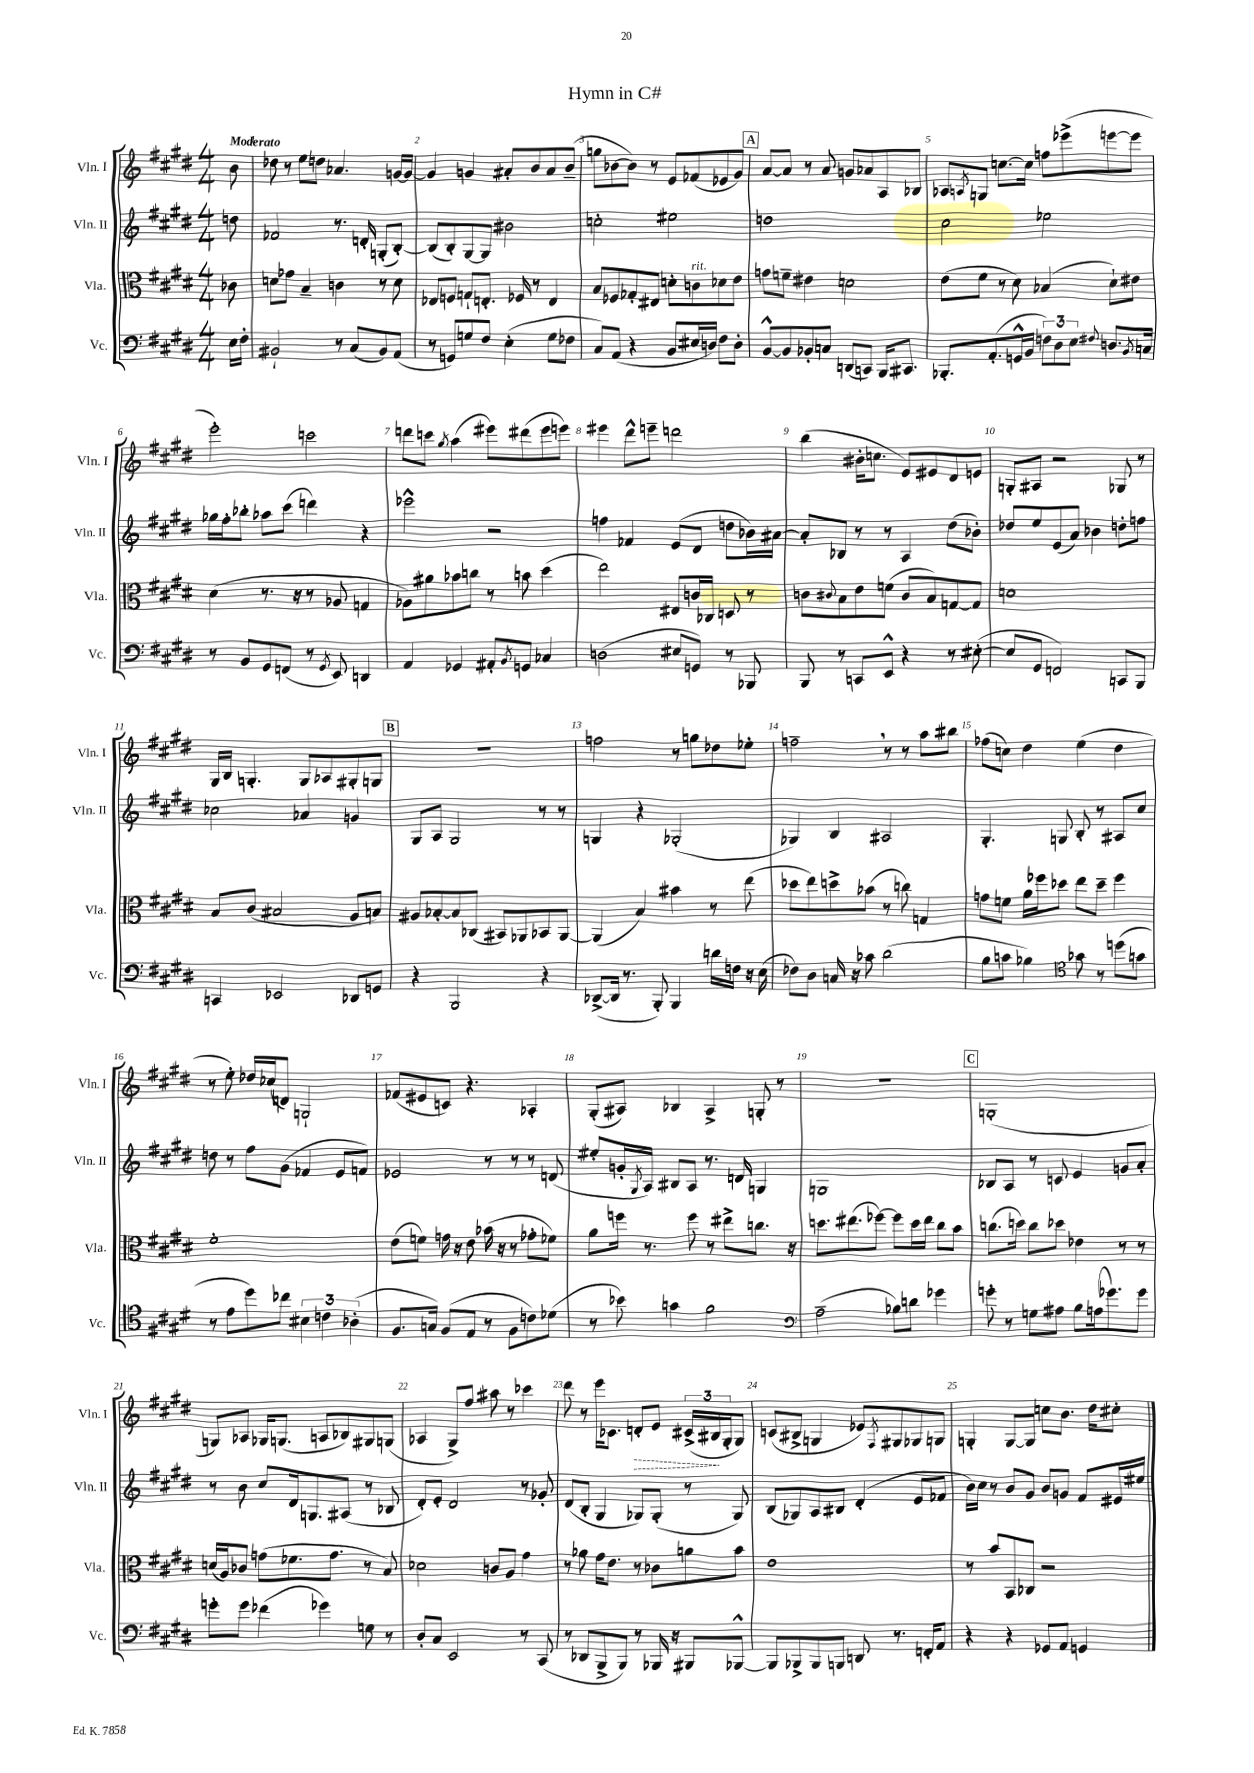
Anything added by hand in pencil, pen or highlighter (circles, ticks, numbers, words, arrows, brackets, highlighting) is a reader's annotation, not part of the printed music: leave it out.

**kern	**kern	**kern	**kern
*staff4	*staff3	*staff2	*staff1
*clefF4	*clefC3	*clefG2	*clefG2
*k[f#c#g#d#]	*k[f#c#g#d#]	*k[f#c#g#d#]	*k[f#c#g#d#]
*M4/4	*M4/4	*M4/4	*M4/4
16E	8c-	8dd	8b
16F#'	.	.	.
=	=	=	=
2BB#`	8d	2f-	8dd-
.	8g-	.	8r
.	4B~	.	8ee
.	.	.	8dd
8r	4c	8.r	4.a-
(8C#	.	.	.
.	.	16d'	.
8BB#)	8r	(8G'	.
(8AA	8d	[8B')	[16g
.	.	.	16g_
=	=	=	=
8r	8E-	(8B]	4g]
8GG)	8F	8B')	.
8G	8G`	[8G#	4g
8F#	8.E'	8G#]	.
(4E'	.	2b#	8a#'
.	16F-	.	.
.	8r	.	8b
8G	4E	.	8a#
8F-	.	.	(8b~
=	=	=	=
8C#)	8B	2cc'	8gg
(8AA	8F-	.	[8b-
4r	8G-'	.	8b-])
.	8E#	.	8r
8BB	8d'	2ee#	8e
16E#	8c	.	(8f-
16D)	.	.	.
8F#	8d-	.	8e-
8D'	8e	.	8g#)
=	=	=	=
[8BB^^	8g	1dd	[8a
8BB]	8f~	.	8a]
8BB-'	4e#	.	8r
8C	.	.	8a
(8DD	2d	.	8g
8CC)	.	.	8a-
16BBB	.	.	8A
8.CC#	.	.	.
.	.	.	8B-
=	=	=	=
8.BBB-'	(8e	2cc#	8A-
.	.	.	8qA
.	8f#	.	8G
(8.AA'	.	.	.
.	8r	.	[8.cc
16GG^^	8d#)	.	.
16BB	.	.	16cc]
12F)	(4B-	2ee-	8ff
12D#	.	.	.
.	.	.	(8eee-^
12E	.	.	.
8qqF#	.	.	.
8.D	8d#`)	.	[8eee
.	8e#	.	8eee]
8qBB	.	.	.
16C	.	.	.
=	=	=	=
8r	(4d#	16gg-	2eee')
.	.	16ff#'	.
8BB	.	8bb-'	.
8GG#	8.r	8aa-	.
(8FF	.	(8ccc#	.
.	16r	.	.
8r	8r	4ddd)	2ccc
8qGG#	.	.	.
8EE)	8A-	.	.
4DD	4G	4r	.
=	=	=	=
4AA	8A-)	2eee-^^	8ddd
.	8a#	.	8ccc
.	.	.	8qgg#
4GG-	8b-	.	(4aa
.	8cc	.	.
8AA#'	8r	2r	8eee#)
8qBB	.	.	.
8GG	8b	.	(8ddd#
4C-	(4dd#	.	8eee#
.	.	.	8eee)
=	=	=	=
(2D	2ee)	4ff	4eee#
.	.	4f-	8ddd#^^
.	.	.	8eee~
8E#	8E#	(8e	2ddd
8GG)	16c	8d#	.
.	16C-	.	.
8r	8D	8dd	.
8BBB-	8r	16b-)	.
.	.	[16a#	.
=	=	=	=
8BBB	8c	8a#']	(4bb
.	8qqc#	.	.
8r	8B	8B-	.
8CC	8e	8r	16b#'
.	.	.	8.cc
8EE^^	(8f	8r	.
4r	8c#	4A	8e)
.	8B)	.	8e#
8r	[8G	(8dd#	8d#
([8E#'	8G]	8b-')	8e
=	=	=	=
8E#]	1d	8dd-	8G'
8GG#	.	8ee	8A#
2FF)	.	(8e	2r
.	.	8a)	.
.	.	4b-	.
8CC	.	8dd'	8G-
8BBB	.	8ff	8r
=	=	=	=
4CC	8B	2cc-	16G#
.	.	.	16B
.	(8c#	.	4.G'
2EE-	2B#	.	.
.	.	4a-	8G
.	.	.	8A-
8DD-	8A	4g	8G#'
8GG	8B)	.	8G
=	=	=	=
4r	8A#	8G#	1r
.	[8B-'	8A	.
2BBB	8B-]	2G#	.
.	(8C-	.	.
.	8BB#)	.	.
.	8AA-	.	.
4r	8BB-	8r	.
.	[8AA-	8r	.
=	=	=	=
([8DD-^	(4AA-]	4G	2ff
16DD-]	.	.	.
8.r	.	.	.
.	4B)	4r	.
8BBB')	.	.	.
4BBB	4b#	(2G-'	8r
.	.	.	8gg
16d	8r	.	8dd-
16F	.	.	.
16r	(8ee	.	8ee-'
(16E	.	.	.
=	=	=	=
8F-)	8dd-	4G-)	2ff~
8D#	8ee)	.	.
16C	8dd^	4B	.
16r	.	.	.
8c-	(8b-	.	.
(2d#	8r	2A#	8r
.	8cc)	.	8r
.	4G	.	8aa
.	.	.	8bb#
=	=	=	=
8B	8g	4.G#'	(8ff-
8c	8f	.	8cc)
4B-)	16a	.	4dd#
.	16ff-	.	.
.	8dd-	8G	.
*clefC4	*	*	*
8g-	8ee	8B'	(4ee
8r	8dd-~	8r	.
(8dd	4ff-	8A#	4dd#
8g	.	8cc#	.
=	=	=	=
8r	1f#'	8dd	8r
8e	.	8r	8ee')
8dd#)	.	8ff#	16dd-
.	.	.	(16cc-
8cc-	.	(8g#	8d)
6B#	.	4f-	2G`
6c	.	.	.
.	.	8e	.
(6A-'	.	.	.
.	.	8f)	.
=	=	=	=
8.F#	(8e	2e-	(8f-
.	8f)	.	8e#
16G)	.	.	.
(8F#	16g	.	8c)
.	16r	.	.
8E	8e	.	4.r
8r	(16b-	8r	.
.	16r	.	.
8F#	8r	8r	.
8c)	8g-'	8r	4A-'
(8d-	8f-)	(8d	.
=	=	=	=
8r	8a	8ee#'	(8G#'
8b-)	16ff	16g'	8A#)
.	.	8qG#	.
.	8.r	16A)	.
4g	.	8B#	4B-
.	8ff	8A	.
2f#	8r	8.r	4A#^
.	8ee#^	.	.
.	.	16d	.
.	8.cc	4G	8G'
.	.	.	8r
.	16r	.	.
=	=	=	=
*clefF4	*	*	*
(2A~	8.dd	1G	1r
.	(8.ee#	.	.
.	[8ff-)	.	.
8B-)	8ff-]	.	.
8d	16dd	.	.
.	16ee#	.	.
4g-	8cc#	.	.
.	8b	.	.
=	=	=	=
8g'	(8.cc	8B-	(1G'
8r	.	8A	.
.	16dd)	.	.
8G	8cc	8r	.
8A#	8dd-	8c	.
8B	4e-	4e	.
(16A	.	.	.
8.g-)	.	.	.
.	8r	8g	.
8g-	8r	8a'	.
=	=	=	=
8g'	(16d	8r	8G)
.	16A)	.	.
8g	8c-	8b	8A-
(4f-	(8g	8cc#	16G-
.	.	.	(8.G
.	8.f-	16d#	.
.	.	8.G	.
4g-)	.	.	8A
.	8.g	.	.
.	.	(8A#	8B-)
8G	8r	8r	8G#
8r	8B)	8B-	(8G
=	=	=	=
8D#'	2d-	8d#')	4A-
8C#	.	8e'	.
2EE	.	2d#	8G#^)
.	.	.	8ff#
.	8c	.	8aa#
.	8A	.	8r
8r	4g#	8r	4ccc-
(8CC#	.	8g-'	.
=	=	=	=
8r	8r	(8d#	8ddd#
8DD-	8a-	8B'	8r
8BBB^	16g#	4G#	16eee
.	8.e	.	8.c-
8BBB)	.	.	.
8r	8r	8G-)	8d'
16BBB-	8c-	(8G-'	8e
16r	.	.	.
8BBB#	8a	8r	(24c#^
.	.	.	24B#
.	.	.	24G#'
[8BBB-^^	8b	8G-)	8G#)
=	=	=	=
8BBB-]	1e	(8B	(8c
8BBB-^	.	8G-)	8B#^
8BBB-	.	8A	4G
8BBB	.	8B#	.
8DD	.	(4d#'	8e-)
.	.	.	8qF#
8.r	.	.	8G#
.	.	8e	8G-
16FF'	.	.	.
8AA	.	8f-	8G
=	=	=	=
4r	8r	16b)	4G'
.	.	16cc#	.
.	8b	8r	.
4r	8BB	8b	[8G
.	8C-	8g#	8G]
8GG-	2r	8b	8cc
8AA	.	8g	8.b
4GG	.	8f#	.
.	.	.	16dd#
.	.	16e#	8cc#'
.	.	16ee#	.
==	==	==	==
*-	*-	*-	*-
